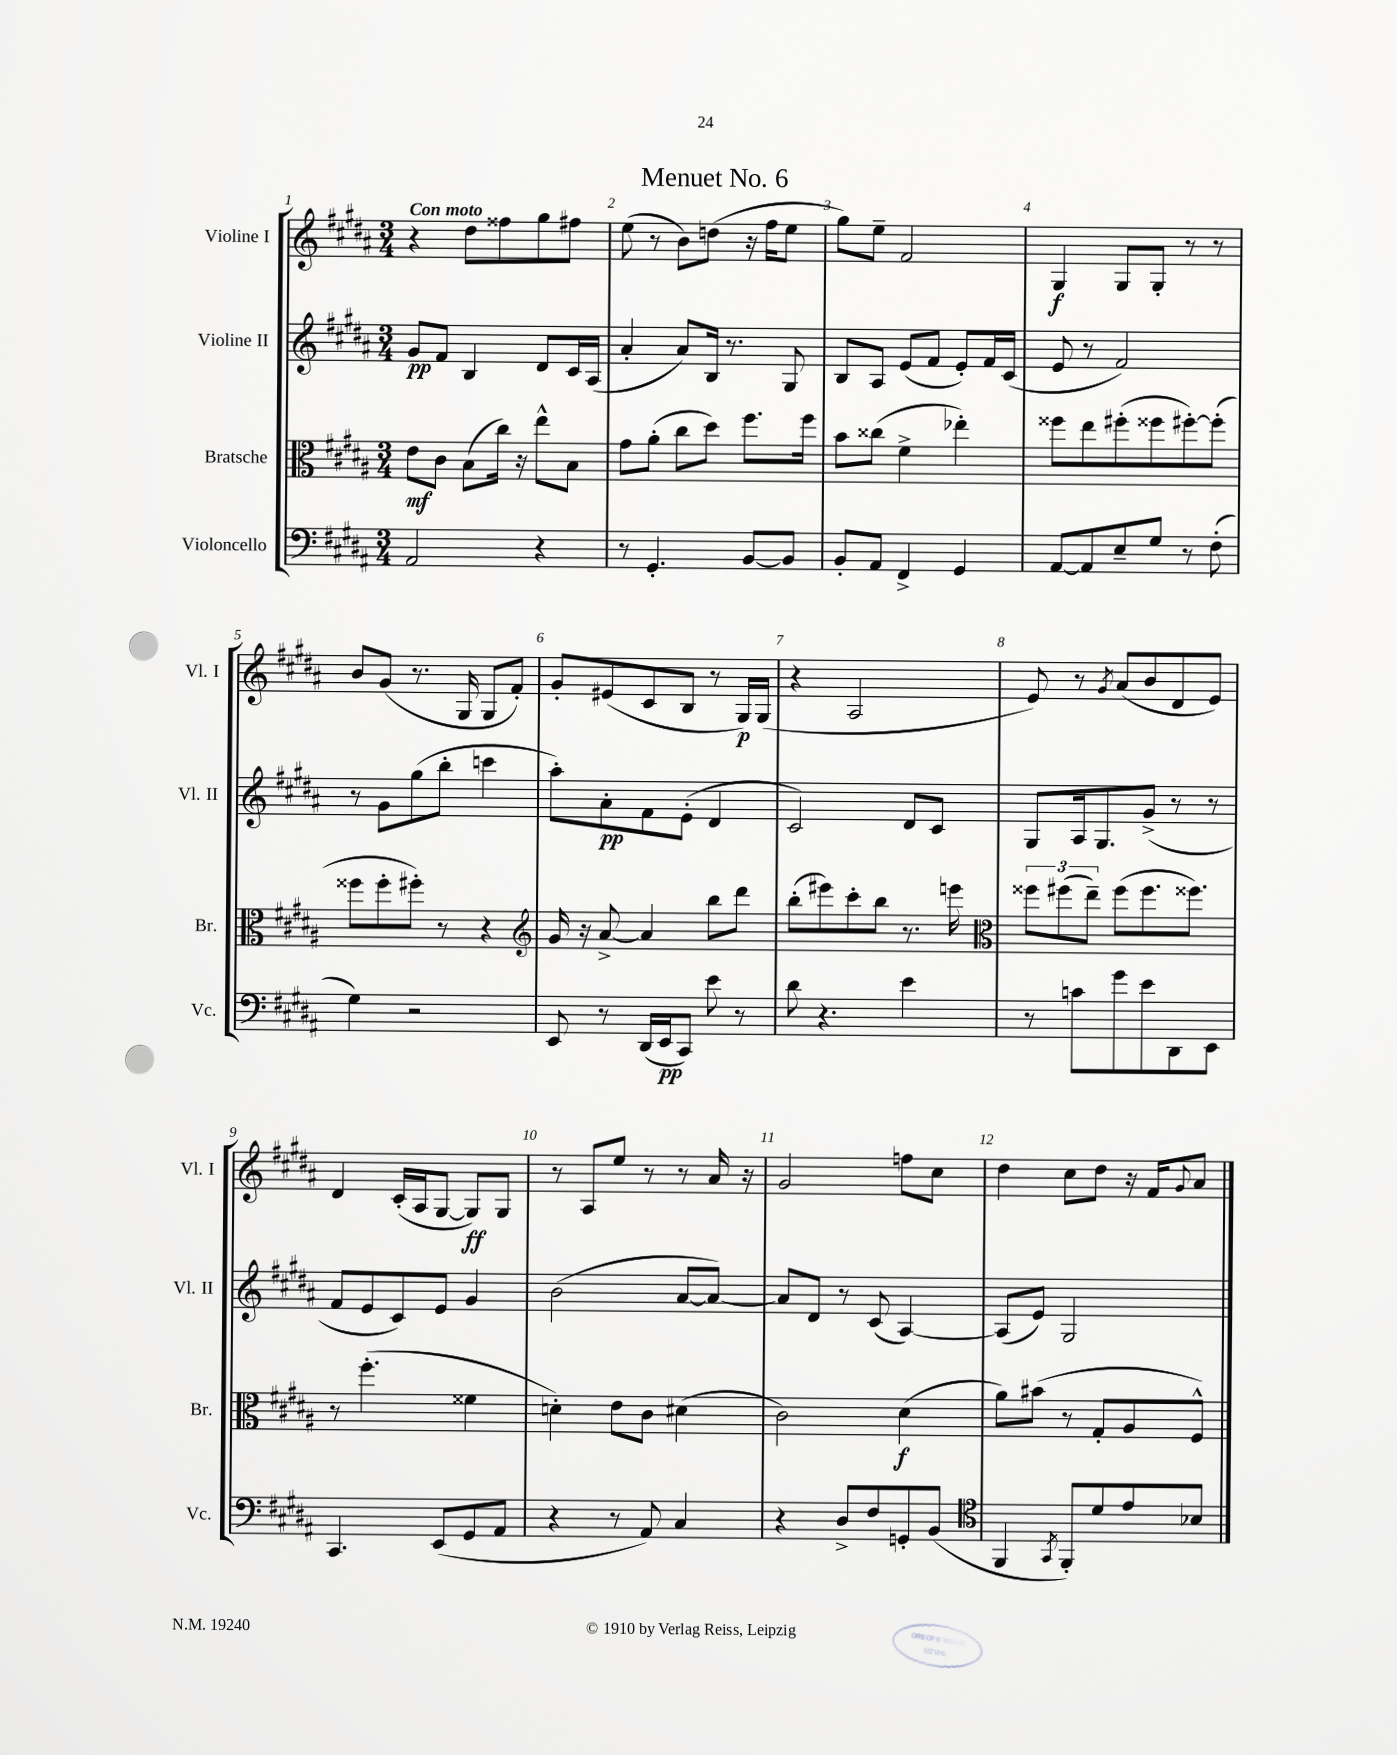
\header { title = "Menuet No. 6" }
<<
\new StaffGroup <<
\new Staff = "s0" \with { instrumentName = "Violine I" shortInstrumentName = "Vl. I" } {
    \clef treble \key b \major \numericTimeSignature \time 3/4 \tempo "Con moto"
    r4 dis''8 fisis''8 gis''8 fis''8 |
    e''8( r8 b'8) d''8( r16 fis''16 e''8 |
    gis''8) e''8-- fis'2 |
    gis4\f gis8 gis8-. r8 r8 |
    b'8 gis'8( r8. gis16 gis8 fis'8-.) |
    gis'8-. eis'8( cis'8 b8 r8 gis16\p) gis16( |
    r4 ais2 |
    e'8) r8 \acciaccatura { gis'8 } ais'8( b'8 dis'8 e'8) |
    dis'4 cis'16-.( ais16 gis8~ gis8\ff) gis8 |
    r8 ais8 e''8 r8 r8 ais'16 r16 |
    gis'2 f''8 cis''8 |
    dis''4 cis''8 dis''8 r16 fis'16 \appoggiatura { gis'8 } ais'8 \bar "|." |
}
\new Staff = "s1" \with { instrumentName = "Violine II" shortInstrumentName = "Vl. II" } {
    \clef treble \key b \major \numericTimeSignature \time 3/4
    gis'8\pp fis'8 b4 dis'8 cis'16 ais16( |
    ais'4-. ais'8) b16 r8. gis8 |
    b8 ais8 e'8( fis'8 e'8-.) fis'16 cis'16( |
    e'8 r8 fis'2) |
    r8 gis'8 gis''8( b''8-. c'''4 |
    ais''8-.) ais'8-.\pp fis'8 e'8-.( dis'4 |
    cis'2) dis'8 cis'8 |
    gis8 ais16 gis8. gis'8->( r8 r8 |
    fis'8 e'8 cis'8) e'8 gis'4 |
    b'2( ais'8~ ais'8~) |
    ais'8 dis'8 r8 cis'8( ais4~) |
    ais8( e'8) gis2 \bar "|." |
}
\new Staff = "s2" \with { instrumentName = "Bratsche" shortInstrumentName = "Br." } {
    \clef alto \key b \major \numericTimeSignature \time 3/4
    e'8\mf cis'8 b8( cis''16) r16 e''8-^ b8 |
    gis'8 ais'8-.( cis''8 dis''8) fis''8. fis''16 |
    b'8 cisis''8( fis'4-> ees''4-.) |
    fisis''8 e''8 fis''8-.( fisis''8 fis''8~-.) fis''8-.( |
    fisis''8 fisis''8-. fis''8-.) r8 r4 |
    \clef treble gis'16 r16 ais'8~-> ais'4 b''8 dis'''8 |
    b''8-.( eis'''8) cis'''8-. b''8 r8. e'''16 |
    \clef alto \tuplet 3/2 { fisis''8 fis''8( e''8--) } fis''8( fis''8. fisis''8.) |
    r8 fis''4.-.( fisis'4 |
    d'4-.) e'8 cis'8 dis'4( |
    cis'2) dis'4\f( |
    ais'8) bis'8( r8 gis8-. ais8 fis8-^) \bar "|." |
}
\new Staff = "s3" \with { instrumentName = "Violoncello" shortInstrumentName = "Vc." } {
    \clef bass \key b \major \numericTimeSignature \time 3/4
    ais,2 r4 |
    r8 gis,4.-. b,8~ b,8 |
    b,8-. ais,8 fis,4-> gis,4 |
    ais,8~ ais,8 e8-- gis8 r8 fis8-.( |
    gis4) r2 |
    e,8 r8 dis,16( e,16\pp cis,8) e'8 r8 |
    dis'8 r4. e'4 |
    r8 c'8 gis'8 e'8 dis,8 e,8 |
    cis,4. e,8( gis,8 ais,8 |
    r4 r8 ais,8) cis4 |
    r4 dis8-> fis8 g,8-. b,8( |
    \clef tenor fis,4 \acciaccatura { gis,8 } fis,8-.) dis'8 e'8 bes8 \bar "|." |
}
>>
>>
\layout { \context { \Score \override BarNumber.break-visibility = ##(#f #t #t) barNumberVisibility = #all-bar-numbers-visible } }
